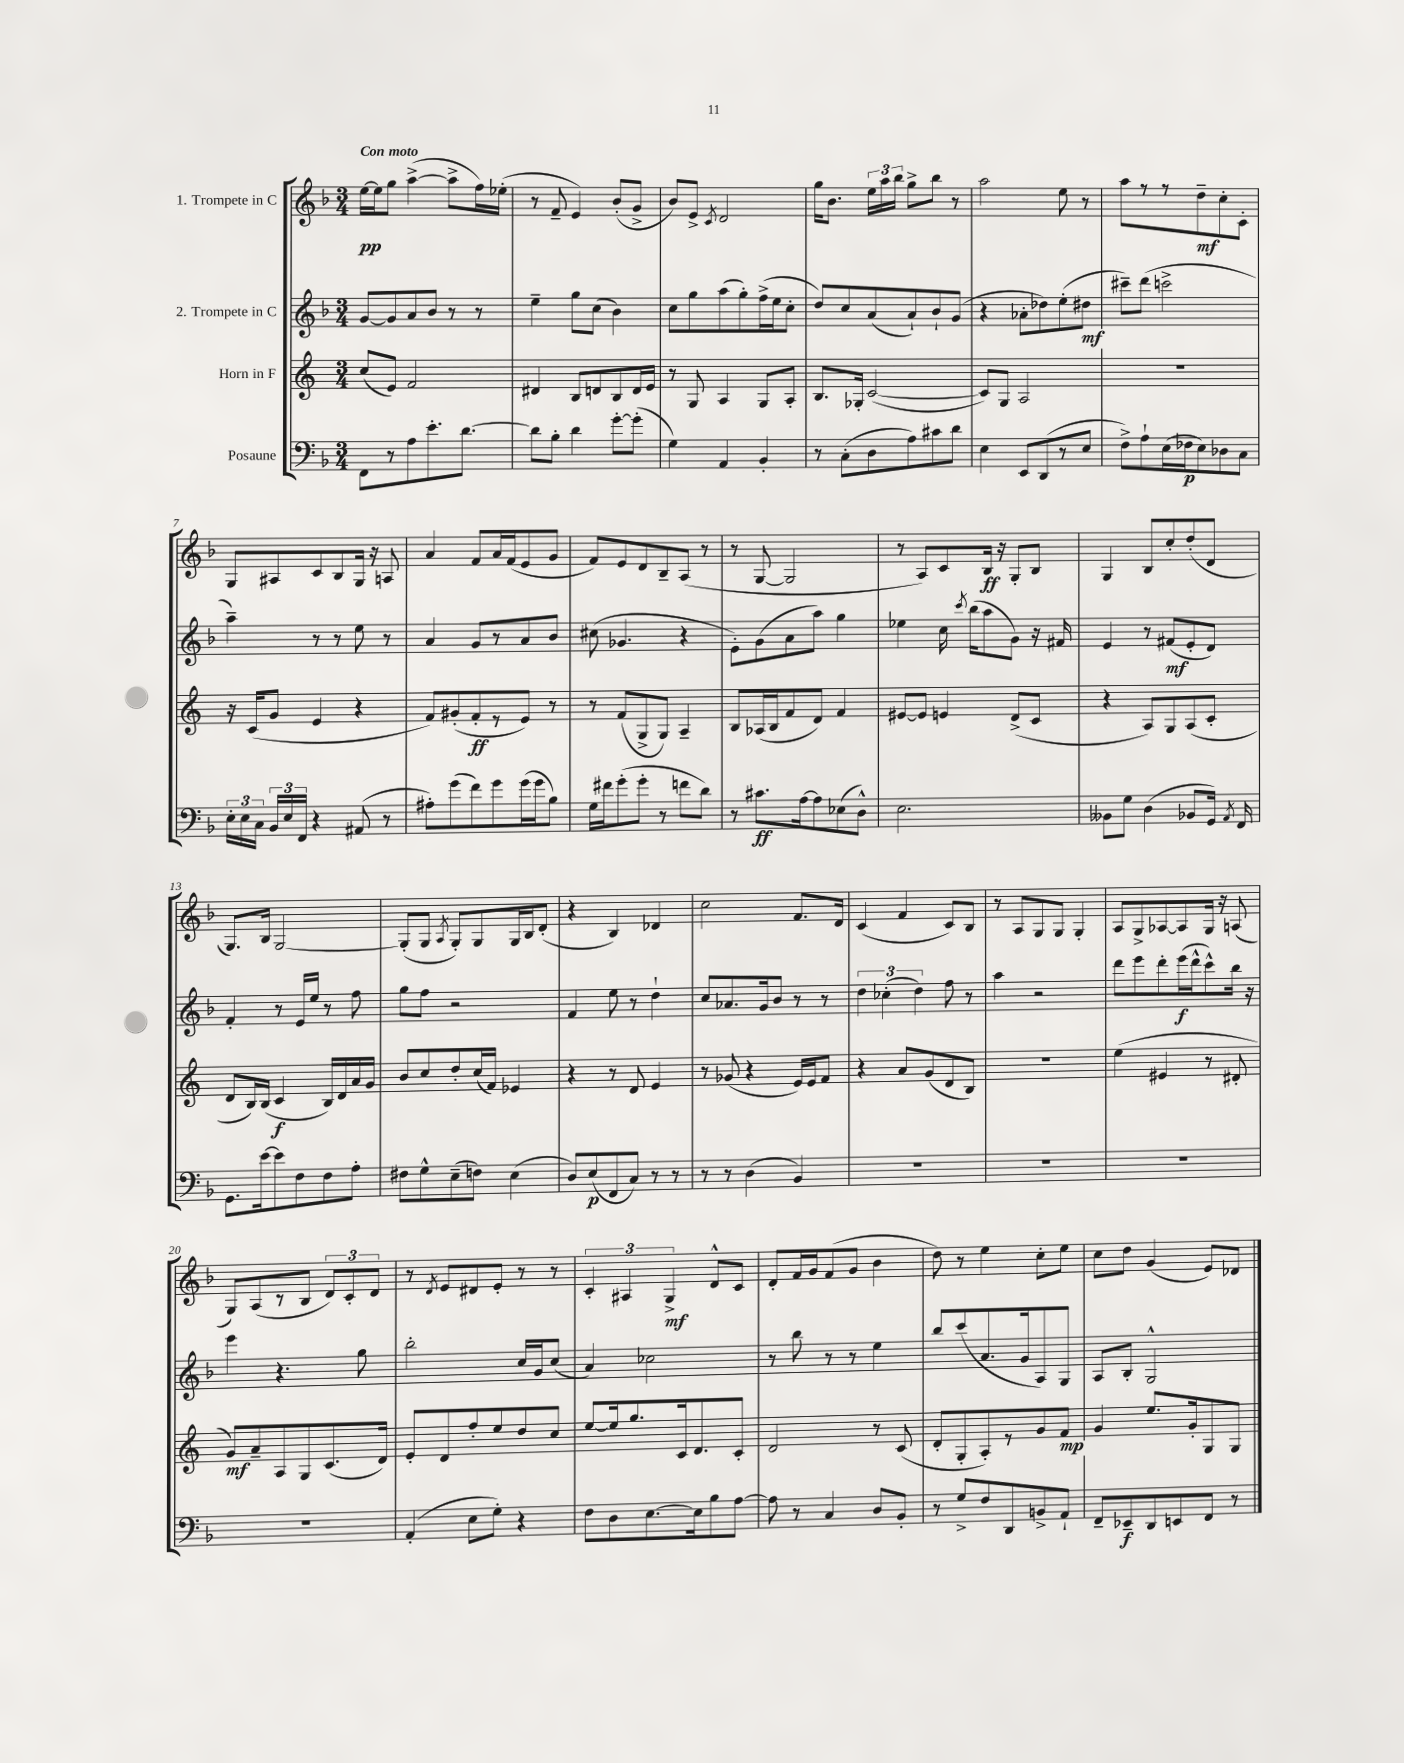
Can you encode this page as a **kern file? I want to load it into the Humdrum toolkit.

**kern	**kern	**kern	**kern
*staff4	*staff3	*staff2	*staff1
*clefF4	*clefG2	*clefG2	*clefG2
*k[b-]	*k[]	*k[b-]	*k[b-]
*M3/4	*M3/4	*M3/4	*M3/4
8FF\L	(8cc/L	[8g/L	[16ee\LL
.	.	.	16ee\]J
8r	8e/J)	8g/]	8gg\J
8A\	2f/	8a/	([4aa^\
8.e'\	.	8b-/J	.
.	.	8r	8aa^\]L
[8.d\J	.	.	.
.	.	8r	16ff\L)
.	.	.	(16ee-'\JJ
=	=	=	=
8d\]L	4d#/	4ee~\	8r
8B-'\J	.	.	8f~/
4d\	8B/L	8gg\L	4e/)
.	8d/	(8cc\J	.
[8g'\L	8B/	4b-\)	(8b-'/L
(8g'\]J	16d/L	.	8g^/J
.	16e/JJ	.	.
=	=	=	=
4G\)	8r	8cc\L	8b-/L)
.	8G/	8gg\	8e^/J
.	.	.	8qc/
4AA/	4A/	(8aa\	2d/
.	.	8gg'\)	.
4BB-'/	8G/L	(16ff^\L	.
.	.	16ee\J	.
.	8A'/J	8cc'\J	.
=	=	=	=
8r	8.B/L	8dd/L)	16gg\LK
.	.	.	8.b-\J
(8C'\L	.	8cc/	.
.	16G-'/Jk	.	.
8D\	([2c/	(8a/	24ee\LL
.	.	.	24aa\
.	.	.	24bb-\JJ
8A\)	.	8a`/)	8gg^\L
8c#\	.	8b-`/	8bb-\J
8d\J	.	(8g/J	8r
=	=	=	=
4E\	8c/]L)	4r	2aa\
.	8G/J	.	.
8EE/L	2A/	8a-'\L	.
(8DD/	.	8dd-\)	.
8r	.	(8ee'\	8ee\
8E/J	.	8dd#\J	8r
=	=	=	=
8F^\L)	2.r	8ccc#~\L)	8aa\L
8A`\	.	(8ddd\J	8r
(16E\L	.	2ccc^\	8r
16F-\J	.	.	.
8E\)	.	.	8dd~\
8D-\	.	.	8cc'\
8C\J	.	.	8c'\J
=	=	=	=
24E'\LL	16r	4aa~\)	8G/L
24E\	.	.	.
.	(16c/LK	.	.
24C\JJ	.	.	.
24BB-/LL	8g/J	.	8A#/
24E/	.	.	.
24FF/JJ	.	.	.
4r	4e/	8r	8c/
.	.	8r	8B-/
(8AA#/	4r	8ee\	16G/Jk
.	.	.	16r
8r	.	8r	8A/
=	=	=	=
8A#'\L)	8f/L)	4a/	4a/
(8g\	(8g#'/	.	.
8f\)	8f'/	8g/L	8f/L
8g\	8r	8r	16a/L
.	.	.	(16f/J
(16g\L	8e/J)	8a/	8e/
16g\J	.	.	.
8B-\J)	8r	8b-/J	8g/J
=	=	=	=
16G\LL	8r	(8cc#\	8f/L)
16f#\J	.	.	.
(8g'\	(8f/L	4.g-/	8e/
8g'\J	8G^/	.	8d/
8r	8G/J)	.	8B-~/
8f\L	4A~/	4r	(8A/J
8d\J)	.	.	8r
=	=	=	=
8r	8B/L	8e'\L)	8r
8.c#\L	(16A-/L	(8g\	[8G/
.	16B/J	.	.
.	8f/	8a\	2G/]
[16A\k	.	.	.
8A\]	8d/J)	8aa\J)	.
(8E-\	4f/	4gg\	.
8D^^\J)	.	.	.
=	=	=	=
2.E\	[8e#/L	4ee-\	8r
.	8e#/]J	.	8A/L)
.	4e/	16cc\	8c/
.	.	8qccc/	.
.	.	(16bb-\LK	.
.	.	8aa\	16B-/Jk
.	.	.	16r
.	(8d^/L	8g\J)	8G'/L
.	8c/J	16r	8B-/J
.	.	16f#/	.
=	=	=	=
8BB--\L	4r	4e/	4G/
8G\J	.	.	.
(4D\	8A/L)	8r	8B-/L
.	8G/	(8f#/L	8cc'/
8BB-/L	(8A/	8e'/	(8dd'/
16GG/Jk)	8c'/J	8d/J)	8d/J
8qAA/	.	.	.
16FF/	.	.	.
=	=	=	=
8.GG\L	8d/L	4f'/	8.G/L)
.	16B/L)	.	.
[16e\k	(16B/JJ	.	16B-/Jk
8e\]	4c/	8r	[2G/
8F\	.	16e/LL	.
.	.	16ee/JJ	.
8F\	16B/LL)	8r	.
.	16d/	.	.
8A'\J	16a/	8ff\	.
.	16g/JJ	.	.
=	=	=	=
8F#\L	8b/L	8gg\L	(8G'/]L
8G^^\	8cc/	8ff\J	8G/J
.	.	.	8qA/
(8E~\	8dd'/	2r	8G'/L)
8F\J)	(16cc/L	.	8G/
.	16f/JJ)	.	.
(4E\	4e-/	.	16G/L
.	.	.	16B-/J
.	.	.	(8d'/J
=	=	=	=
8D/L)	4r	4f/	4r
(8E/	.	.	.
8FF/	8r	8ee\	4B-/)
8C/J)	8d/	8r	.
8r	4e/	4dd`\	4d-/
8r	.	.	.
=	=	=	=
8r	8r	8cc/L	2cc\
8r	(8g-/	8.a-/	.
(4D\	4r	.	.
.	.	16g/k	.
.	.	8b-/J	.
4BB-/)	16e/LL)	8r	8.f/L
.	16e/J	.	.
.	8f/J	8r	.
.	.	.	16d/Jk
=	=	=	=
2.r	4r	6dd\	(4c/
.	.	(6cc-'\	.
.	8a/L	.	4f/
.	.	6dd\)	.
.	(8g/	.	.
.	8d/	8ff\	8c/L)
.	8B/J)	8r	8B-/J
=	=	=	=
2.r	2.r	4aa\	8r
.	.	.	8A/L
.	.	2r	8G/
.	.	.	8G/J
.	.	.	4G'/
=	=	=	=
2.r	(4ee\	8ddd\L	8A/L
.	.	8eee\	8G^/
.	4e#/	8ddd'\	[8A-/
.	.	(16eee\L	8A-/]
.	.	16ddd^^\J	.
.	8r	8ccc^^\)	16G/Jk
.	.	.	16r
.	8d#'/	16bb-\Jk	(8A/
.	.	16r	.
=	=	=	=
2.r	8g/L)	4eee\	8G/L)
.	8a~/	.	(8A/
.	8A/	4.r	8r
.	8G/	.	8B-/J
.	(8.c/	.	12d/L)
.	.	.	12c'/
.	.	8gg\	.
.	.	.	12d/J
.	16d/Jk)	.	.
=	=	=	=
(4AA'/	8e'/L	2bb-'\	8r
.	.	.	8qd/
.	8d/	.	8e/L
8E\L	8ff'/	.	8d#/
8G'\J)	8ee/	.	8e'/J
4r	8dd/	16cc/LL	8r
.	.	16g/J	.
.	8cc/J	(8cc/J	8r
=	=	=	=
8F\L	[8ee/L	4a/)	6c'/
8D\	16ee/]k	.	.
.	.	.	6A#/
.	8.gg/	.	.
[8.E\	.	2cc-\	.
.	.	.	6G^/
.	16c/k	.	.
16E\]k	8.d/	.	.
8B-\	.	.	8d^^/L
[8A\J	8c'/J	.	8c/J
=	=	=	=
8A\]	2d/	8r	8d'/L
8r	.	8bb-\	16f/L
.	.	.	16g/J
4C/	.	8r	(8f/
.	.	8r	8g/J
8D/L	8r	4ee\	4b-\
8BB-'/J	(8c/	.	.
=	=	=	=
8r	8d'/L	8bb-/L	8dd\)
8G^/L	8G'/	(8ccc/	8r
8F/	8A'/)	8.a/	4ee\
8DD/	8r	.	.
.	.	16g/k	.
8BB^/	8g/	8A/)	8cc'\L
8AA`/J	8f/J	8G/J	8ee\J
=	=	=	=
8FF~/L	4g/	8A/L	8cc\L
8EE-~/	.	8B-'/J	8dd\J
8DD/	8.ee/L	2G^^/	(4g/
8EE/	.	.	.
.	16g'/k	.	.
8FF/J	8G/	.	8e/L)
8r	8G/J	.	8d-/J
==	==	==	==
*-	*-	*-	*-
